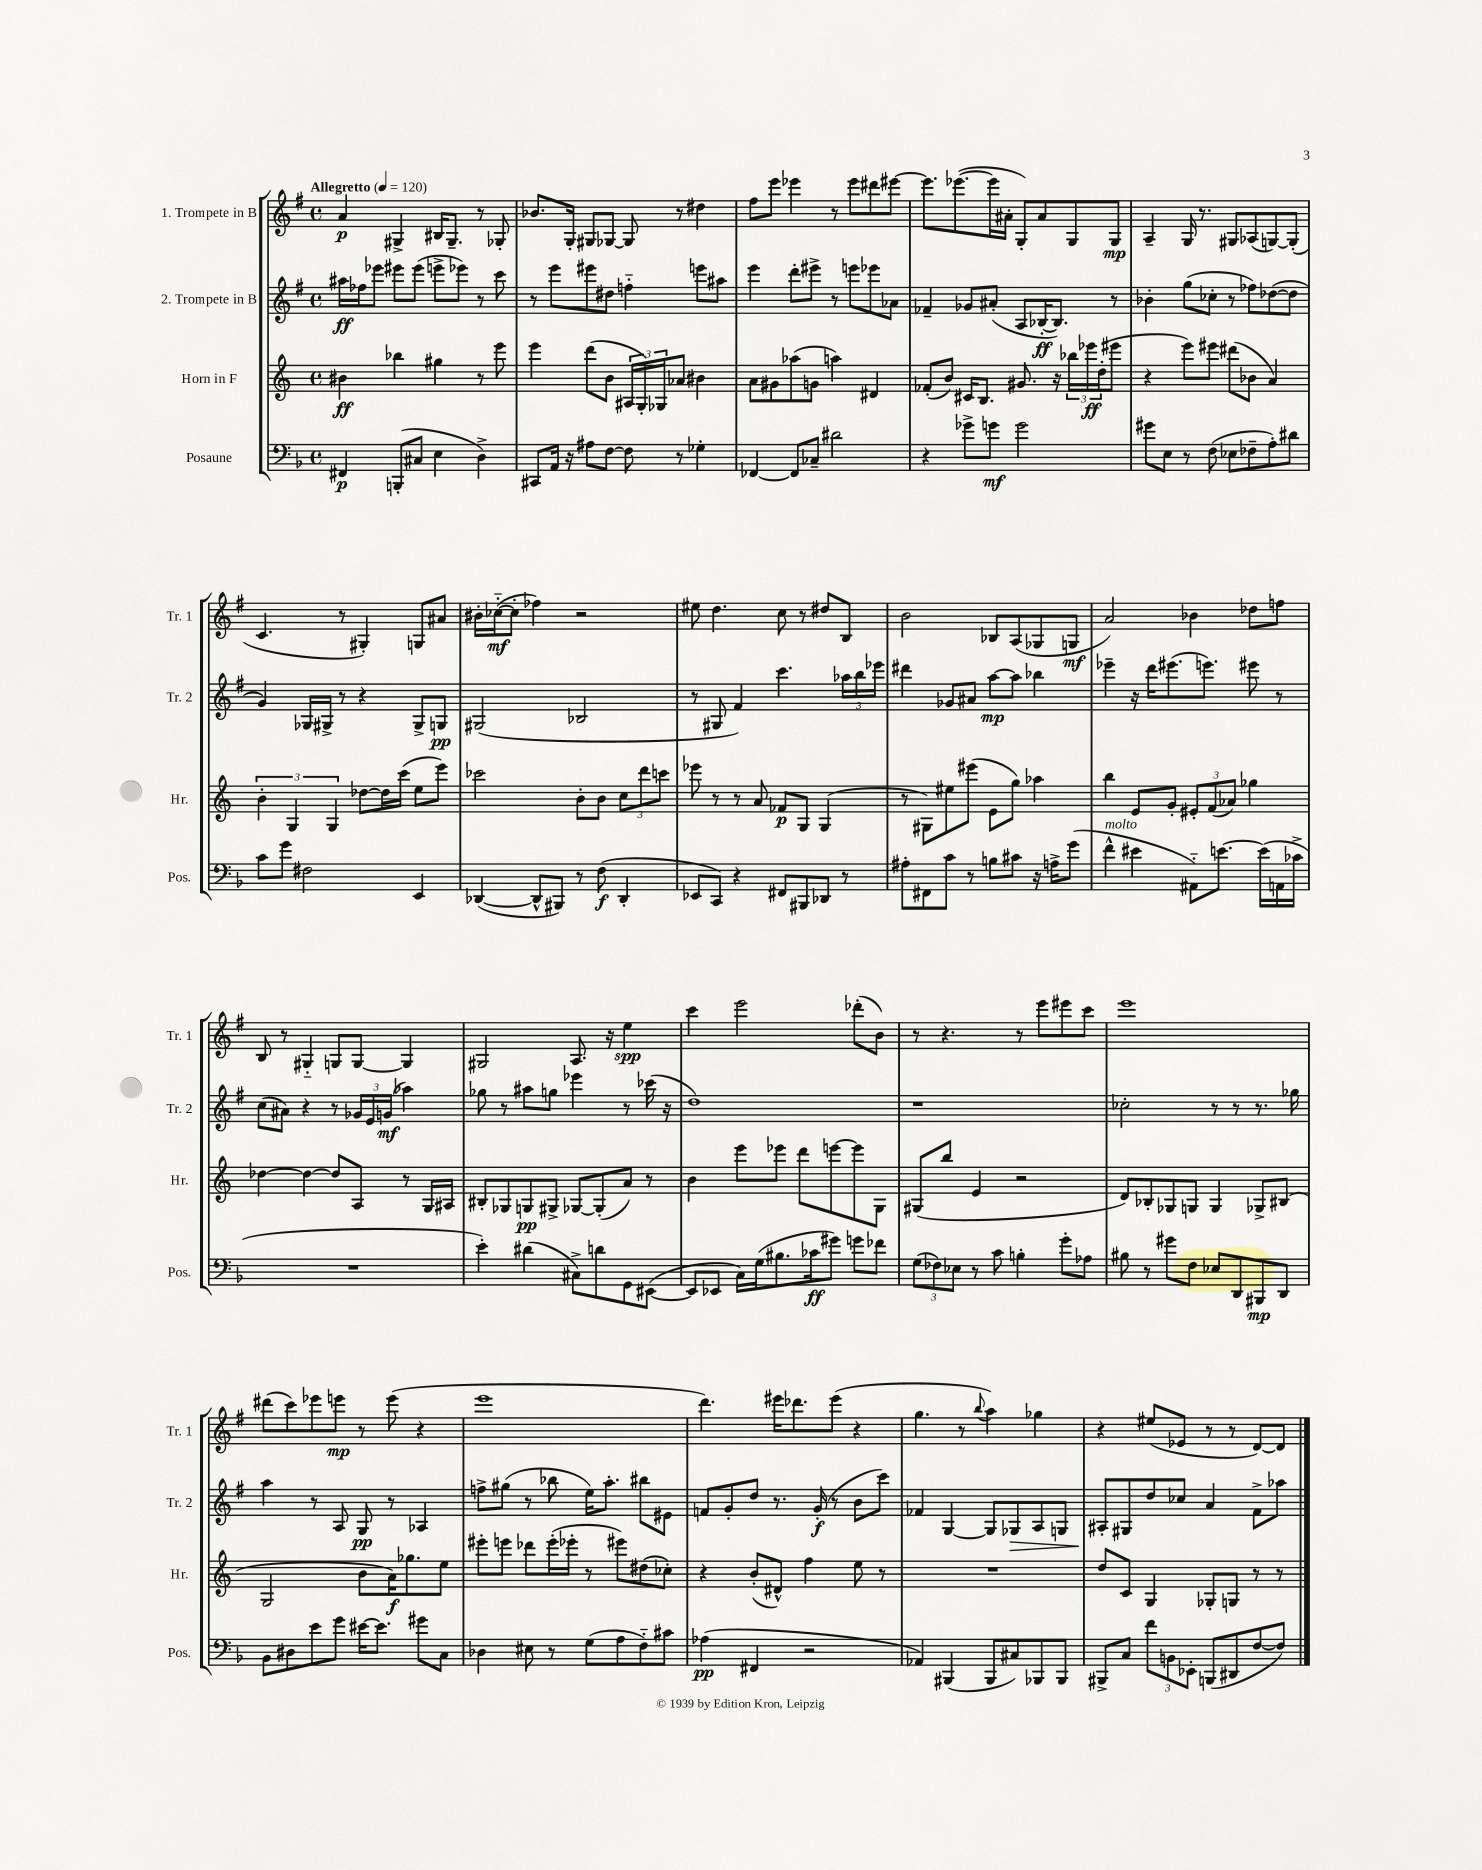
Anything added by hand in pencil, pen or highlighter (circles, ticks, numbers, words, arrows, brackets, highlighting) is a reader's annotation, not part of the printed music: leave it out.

**kern	**kern	**kern	**kern
*staff4	*staff3	*staff2	*staff1
*clefF4	*clefG2	*clefG2	*clefG2
*k[b-]	*k[]	*k[f#]	*k[f#]
*M4/4	*M4/4	*M4/4	*M4/4
*met(c)	*met(c)	*met(c)	*met(c)
*MM120	*MM120	*MM120	*MM120
4FF#/	4b#\	16aa#\LL	4a/
.	.	16ff-\J	.
.	.	8eee-\J	.
(8BBB'/L	4bb-\	8eee#\L	4G#^/
8C#/J	.	(8eee#\J	.
4E\	4gg#\	8eee^\L	16B#/LK
.	.	.	8.G#~/J
.	.	8eee-\J)	.
4D^\)	8r	8r	8r
.	8eee\	8ccc\	8G-'/
=	=	=	=
8CC#/L	4eee\	8r	8.b-/L
16AA/Jk	.	8eee\L	.
16r	.	.	16G'/Jk
8A#\L	(8ddd\L	8eee#\	8G#/L
[8F\J	8b\J	8dd#\J	[8G-/J
8F\]	24A#/LL	4ff'~\	8G-/]
.	24G'/)	.	.
.	24G-/J	.	.
8r	8a-/J	.	8r
4G-'\	4b#\	8eee\L	4dd#\
.	.	8aa#\J	.
=	=	=	=
[4FF-/	8a\L	4eee\	8ff#\L
.	8g#\	.	8eee\J
8FF-/]L	(8aa-\	8ddd'\L	4eee-\
8C-~/J	8g\J	8eee#^\J	.
2d#\	4aa\)	8r	8r
.	.	8eee\L	8eee-\L
.	4d#/	8eee-\	8ddd#\
.	.	8a-\J	[8eee#\J
=	=	=	=
4r	(8f-'/L	4f-~/	8.eee#\]L
.	8b/J)	.	.
.	.	.	([8.eee-\
8g-^\L	16c#/LK	8g-/L	.
.	8.B/J	.	.
8g\J	.	(8a#'/J	16eee-\]L
.	.	.	16a#'\JJ
2g\	8.g#/	8A/L	8G'/L)
.	.	[16B-'/K	8a#/
.	16r	8.B-/]J)	.
.	24bb-\LL	.	8G/
.	24eee-\	.	.
.	(24dd'\J	.	.
.	8eee#\J	8r	8G/J
=	=	=	=
8g#\L	4r	4b-'\	4A~/
8E\J	.	.	.
8r	8eee\L)	(8gg\L	16G/
.	.	.	8.r
(8F\	8eee#\J	8cc-'\J	.
8E-\L	(8ddd#\L	8r	8G#/L
8F-~\	8b-\J	8ff-\L)	(8A-/
8A'\)	4a/)	([8dd-\	[8G/)
8d#\J	.	8dd-\]J	(8G'/]J
=	=	=	=
8c\L	6b'\	4g/)	4.c/
8g\J	.	.	.
.	6G/	.	.
2F#\	.	16G-/LL	.
.	.	16G#^/JJ	.
.	6G/	.	.
.	.	8r	8r
.	[8dd-\L	4r	4G#'/)
.	16dd-\]L	.	.
.	(16ccc\JJ	.	.
4EE/	8ee\L	8G#^/L	8G/L
.	8eee\J)	8G/J	8a#/J
=	=	=	=
([4DD-/	2ccc-\	(2G#/	16b#'\LL
.	.	.	([16cc-'~\J
.	.	.	8cc-'\]J
8DD-^^/]L	.	.	4ff-\)
8BBB#/J)	.	.	.
8r	8b'\L	2B-/	2r
(8F\	8b\J	.	.
4DD-'/	12cc\L	.	.
.	12ddd\	.	.
.	12ccc\J	.	.
=	=	=	=
8EE-/L	8eee-\	8r	8ee#\
8CC/J)	8r	8G#/	4.dd\
4r	8r	4f#/)	.
.	8a/	.	.
8FF#/L	8f-/L	4.ccc\	8cc\
8BBB#/	8G/J	.	8r
8DD-/J	(4G/	.	8dd#/L
8r	.	24aa-\LL	8B/J
.	.	24bb\	.
.	.	24eee-\JJ	.
=	=	=	=
8A#'\L	8r	4ddd#\	2b\
8FF#\	8G#\L)	.	.
8c\J	8ee#\	8g-/L	.
8r	(8eee#\J	8a#/J	.
8B\L	8e\L	[8aa\L	8B-/L
8c#\J	8gg\J)	8aa\]J	(8A/
16r	4aa-\	4bb-\	8G-/
16A^\LK	.	.	.
(8g\J	.	.	8G/J
=	=	=	=
4f^^\	4bb\	4eee-~\	2a/)
4e#\	8e/L	16r	.
.	.	16ddd\LK	.
.	8g'/J	(8.eee#\	.
8AA#'~\L)	12e#'/L	.	4b-\
.	.	8.eee\J)	.
.	(12f/	.	.
[8.e\J	.	.	.
.	12a-/J)	.	.
.	4gg-\	8eee#\	8dd-\L
(16e\]LL	.	.	.
16AA\	.	8r	8ff\J
16c-^\JJ	.	.	.
=	=	=	=
1r	[4dd-\	(8cc\L	8B/
.	.	8a#\J)	8r
.	4dd-\_	4r	4G#'~/
.	8dd-/]L	8r	8G/L
.	8A/J	24g-/LL	[8G/J
.	.	24e/	.
.	.	(24g/JJ	.
.	8r	4aa-\)	4G/]
.	16G/LL	.	.
.	16A#/JJ	.	.
=	=	=	=
4e'\)	8B#'/L	8gg-\	2G#/
.	8G-/	8r	.
(4d#\	8G/	8aa#\L	.
.	8G#^/J	8gg\J	.
8C#^\L)	[8G-/L	4eee-\	8.A/
8d\	(8G-'/]	.	.
.	.	.	16r
8GG\	8a/J)	8r	4ee\
([8EE#\J	8r	(16ccc-\	.
.	.	16r	.
=	=	=	=
8EE#/]L	4b\	1dd)	4ccc\
8EE-/J	.	.	.
16C\LL)	8eee\L	.	2eee\
(16G\J	.	.	.
8.B#\	8eee-\J	.	.
.	8ddd\L	.	.
16c-\k	.	.	.
8g#\J)	[8eee\	.	.
8g\L	8eee\]	.	(8ddd-'\L
8f-\J	8G\J	.	8b\J)
=	=	=	=
(12G\L	(8G#/L	1r	8r
12F-\)	.	.	.
.	8bb/J	.	4.r
12E-\J	.	.	.
8r	4e/	.	.
8c\	.	.	.
4B'\	2r	.	8r
.	.	.	8eee\L
8g'\L	.	.	8eee#\
8A-\J	.	.	8ccc\J
=	=	=	=
8B#\	8d/L)	2cc-'\	1eee
8r	8B-'/	.	.
8g#\L	8G-/	.	.
8F\J	8G/J	.	.
8E-/L	4G/	8r	.
8DD/	.	8r	.
8BBB#/	8G-^/L	8.r	.
8DD/J	(8B#/J	.	.
.	.	16gg-\	.
=	=	=	=
8BB-\L	2G/	4aa\	(8ddd#\L
8D#\	.	.	8ccc\)
8e\	.	8r	8eee-\
8g\J	.	8A/	8eee\J
[16e#\LK	8b\L	8G/	8r
8.e#\]J	.	.	.
.	16a\K)	8r	(8eee\
.	8.gg-\	.	.
8g#\L	.	4A-/	4r
8C\J	8ee\J	.	.
=	=	=	=
4D-\	8eee#'\L	8ff^\L	1eee
.	8eee\J	(8gg#\J	.
8E#\	8ddd-\L	8r	.
8r	(16eee'\L	8bb-\	.
.	16eee-'\JJ	.	.
(8G\L	8r	16ee\LK)	.
.	.	8.aa'\J	.
8A\	8eee#\L)	.	.
8F'~\)	(8dd#\	8bb#\L	.
8c#\J	8cc-'\J)	8e#\J	.
=	=	=	=
(4A-\	4r	8f/L	4.ddd\)
.	.	8g'/	.
4FF#/	(8b'/L	8dd/J	.
.	8d#^^/J)	8.r	16eee#\LK
.	.	.	8.ddd-\
2r	4ff\	.	.
.	.	(16g'/	.
.	.	8r	(8eee#\J
.	8ee\	8b\L	4r
.	8r	8ccc\J)	.
=	=	=	=
4AA-/)	1r	4f-/	4.gg\
(4BBB#/	.	[4G/	.
.	.	.	8r
.	.	.	8qqbb/
8BBB#/L	.	8G/]L	4aa\)
8C#/)	.	8G-/	.
8BBB-/	.	8A/	4gg-\
8BBB-/J	.	8G/J	.
=	=	=	=
8BBB#^/L	8dd/L	8A#'/L	4r
8C/J	8c/J	8G#/	.
12f\L	4G/	8dd/	(8ee#/L
12BB\	.	.	.
.	.	8cc-/J	8e-/J
12EE-'\J	.	.	.
(8BBB/L	8G-'/L	4a/	8r
8DD#/	8G/J	.	8r
[8F/	8r	8f#^\L	[8d/L)
8F/]J)	8r	8aa-\J	8d/]J
==	==	==	==
*-	*-	*-	*-
